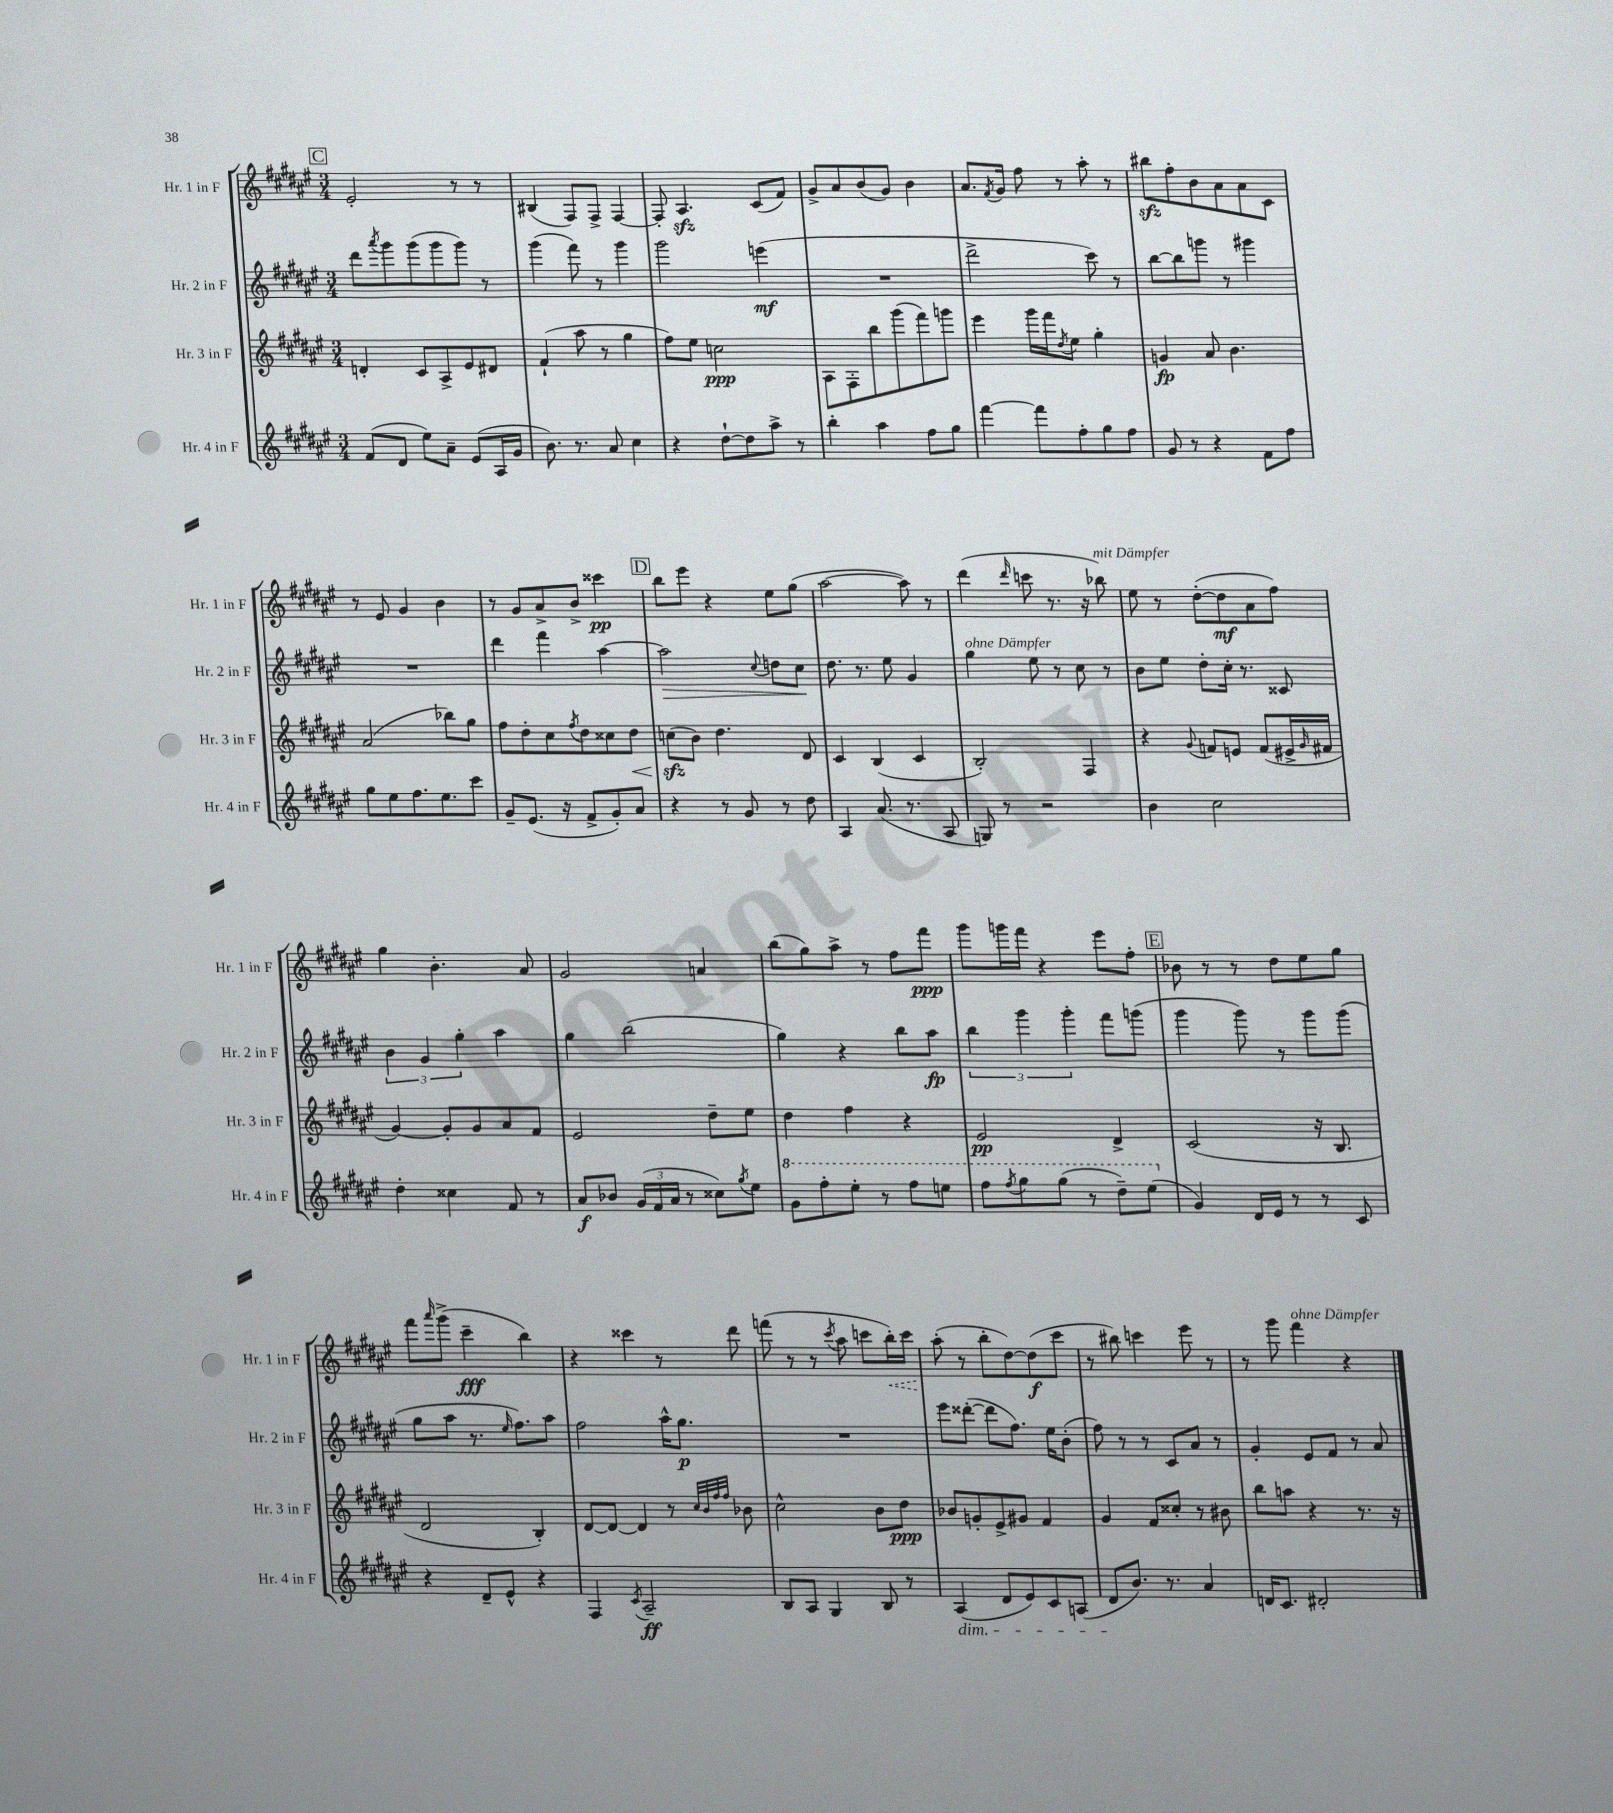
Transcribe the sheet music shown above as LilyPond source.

<<
\new StaffGroup <<
\new Staff = "s0" \with { instrumentName = "Hr. 1 in F" shortInstrumentName = "Hr. 1 in F" } {
    \clef treble \key fis \major \numericTimeSignature \time 3/4
    \mark \markup { \box "C" } eis'2-. r8 r8 |
    bis4( fis8) fis8-> fis4~ |
    fis8-. ais4.\sfz cis'8( fis'8) |
    gis'8-> ais'8 b'8( gis'8) b'4 |
    ais'8. \acciaccatura { fis'8 } gis'16 fis''8 r8 ais''8-. r8 |
    bis''8\sfz fis''8-. b'8 ais'8 ais'8 cis'8 |
    r8 eis'8 gis'4 b'4 |
    r8 gis'8 ais'8-> b'8-> cisis'''4\pp |
    \mark \markup { \box "D" } b''8 eis'''8 r4 eis''8 gis''8( |
    ais''2~ ais''8) r8 |
    dis'''4( \grace { dis'''16 } c'''8 r8. r16 bes''8^\markup { \italic "mit Dämpfer" }) |
    eis''8 r8 dis''8~-.( dis''8\mf ais'8 fis''8) |
    gis''4 b'4.-. ais'8 |
    gis'2 a'4 |
    b''8( gis''8) ais''8-> r8 fis''8 fis'''8\ppp |
    gis'''8 g'''16 fis'''16 r4 eis'''8 fis''8-. |
    \mark \markup { \box "E" } bes'8 r8 r8 dis''8 eis''8 gis''8 |
    fis'''8 \grace { ais'''16 } gis'''8->( cis'''4--\fff b''4) |
    r4 cisis'''4 r8 dis'''8 |
    f'''8( r8 r8 \acciaccatura { cis'''8 } ais''8 c'''8 \once \override Hairpin.style = #'dashed-line b''16-.\<) c'''16 |
    ais''8-.\!( r8 b''8-. dis''8~) dis''8\f( cis'''8 |
    r8 bis''8) c'''4 eis'''8 r8 |
    r8 gis'''8 fis'''4^\markup { \italic "ohne Dämpfer" } r4 \bar "|." |
}
\new Staff = "s1" \with { instrumentName = "Hr. 2 in F" shortInstrumentName = "Hr. 2 in F" } {
    \clef treble \key fis \major \numericTimeSignature \time 3/4
    \mark \markup { \box "C" } dis'''8 \acciaccatura { ais'''8 } gis'''8 gis'''8( gis'''8 gis'''8) r8 |
    gis'''4( fis'''8) r8 gis'''4 |
    gis'''2 e'''4\mf( |
    R2. |
    dis'''2-> cis'''8) r8 |
    b''8~ b''8 g'''8 r8 gis'''4 |
    R2. |
    dis'''4 fis'''4 ais''4~ |
    \mark \markup { \box "D" } ais''2\> \appoggiatura { cis''8 } d''8 cis''8\! |
    dis''8. r8. eis''8 gis'4 |
    gis''4^\markup { \italic "ohne Dämpfer" } eis''8 r8 cis''8 r8 |
    b'8 eis''8 dis''8-. cis''16-. r8. cisis'8 |
    \tuplet 3/2 { b'4 gis'4 gis''4-. } ais''4 |
    gis''4 b''2( |
    gis''4) r4 b''8 ais''8\fp |
    \tuplet 3/2 { b''4 gis'''4 gis'''4-. } fis'''8 g'''8( |
    \mark \markup { \box "E" } gis'''4 gis'''8) r8 gis'''8 gis'''8( |
    gis''8 ais''8 r8. \grace { eis''16 } fis''8.) ais''8 |
    fis''2 ais''16-^ gis''8.\p |
    R2. |
    eis'''8 disis'''8~-.( disis'''8 fis''8.) eis''16 b'8-.( |
    fis''8) r8 r8 cis'8 ais'8 r8 |
    gis'4-. eis'8 fis'8 r8 ais'8 \bar "|." |
}
\new Staff = "s2" \with { instrumentName = "Hr. 3 in F" shortInstrumentName = "Hr. 3 in F" } {
    \clef treble \key fis \major \numericTimeSignature \time 3/4
    \mark \markup { \box "C" } d'4-. cis'8 ais8-> eis'8 dis'8 |
    fis'4-!( ais''8 r8 gis''4 |
    fis''8) eis''8 c''2\ppp |
    ais8 fis8-. b''8 gis'''8( fis'''8) g'''8 |
    eis'''4 gis'''16 fis'''16 \acciaccatura { dis''8 } eis''8 gis''4-. |
    g'4\fp ais'8 b'4. |
    ais'2( bes''8) gis''8 |
    fis''8 dis''8-. cis''8 \acciaccatura { fis''8 } dis''8 cisis''8 dis''8\< |
    \mark \markup { \box "D" } c''8\sfz\!( b'8) dis''4. dis'8 |
    cis'4 b4( cis'4 |
    b2-.) fis4 |
    r4 \appoggiatura { gis'8 } f'8 e'8 f'8( eis'16-> \grace { gis'16 } fis'16 |
    gis'4~) gis'8-. gis'8 ais'8 fis'8 |
    eis'2 dis''8-- eis''8 |
    dis''4 fis''4 r4 |
    eis'2\pp dis'4-> |
    \mark \markup { \box "E" } cis'2( r16 b8. |
    dis'2 b4-.) |
    dis'8~ dis'8~ dis'4 r8 \grace { cis''32 b'32 fis''32 fis''32 } bes'8 |
    cis''2-^ b'8 dis''8\ppp |
    bes'8 g'8-. eis'8-> gis'8 fis'4 |
    gis'4 fis'8 cisis''8-. r8 bis'8 |
    b''8 a''8 r4 r8. r16 \bar "|." |
}
\new Staff = "s3" \with { instrumentName = "Hr. 4 in F" shortInstrumentName = "Hr. 4 in F" } {
    \clef treble \key fis \major \numericTimeSignature \time 3/4
    \mark \markup { \box "C" } fis'8( dis'8 eis''8) ais'8-- eis'8( ais16 gis'16 |
    b'8.) r8. ais'8 cis''4 |
    r4 dis''8~-! dis''8 ais''8-> r8 |
    b''4-. ais''4 fis''8 gis''8 |
    fis'''4~ fis'''8 fis''8-. gis''8 fis''8 |
    gis'8 r8 r4 fis'8 fis''8 |
    gis''8 eis''8 fis''8. eis''8. cis'''8 |
    gis'8-- eis'8.( r16 fis'8-> gis'8-.) ais'8 |
    \mark \markup { \box "D" } r4 r8 gis'8 r8 dis''8 |
    ais4 ais'8.( r8. ais8 |
    g8) r8 r2 |
    b'4 cis''2 |
    dis''4-. cisis''4 fis'8 r8 |
    ais'8\f bes'8 \tuplet 3/2 { gis'16( fis'16 ais'16 } r8 cisis''8) \acciaccatura { gis''8 } eis''8 |
    \ottava #1 gis''8 fis'''8-. eis'''8-. r8 fis'''8 e'''8 |
    fis'''8 \acciaccatura { fis'''8 } gis'''8 gis'''8( r8 dis'''8--) eis'''8( \ottava #0 |
    \mark \markup { \box "E" } gis'4) dis'16 eis'16 r8 r8 cis'8 |
    r4 dis'8-- eis'8-^ r4 |
    fis4 \acciaccatura { cis'8 } ais2--\ff |
    b8 ais8 gis4 b8 r8 |
    ais4\dim( dis'8 eis'8) cis'8 a8( |
    dis'8\! b'8.) r8. ais'4 |
    d'16 cis'8. dis'2-. \bar "|." |
}
>>
>>
\layout { \context { \Score \remove "Bar_number_engraver" } }
